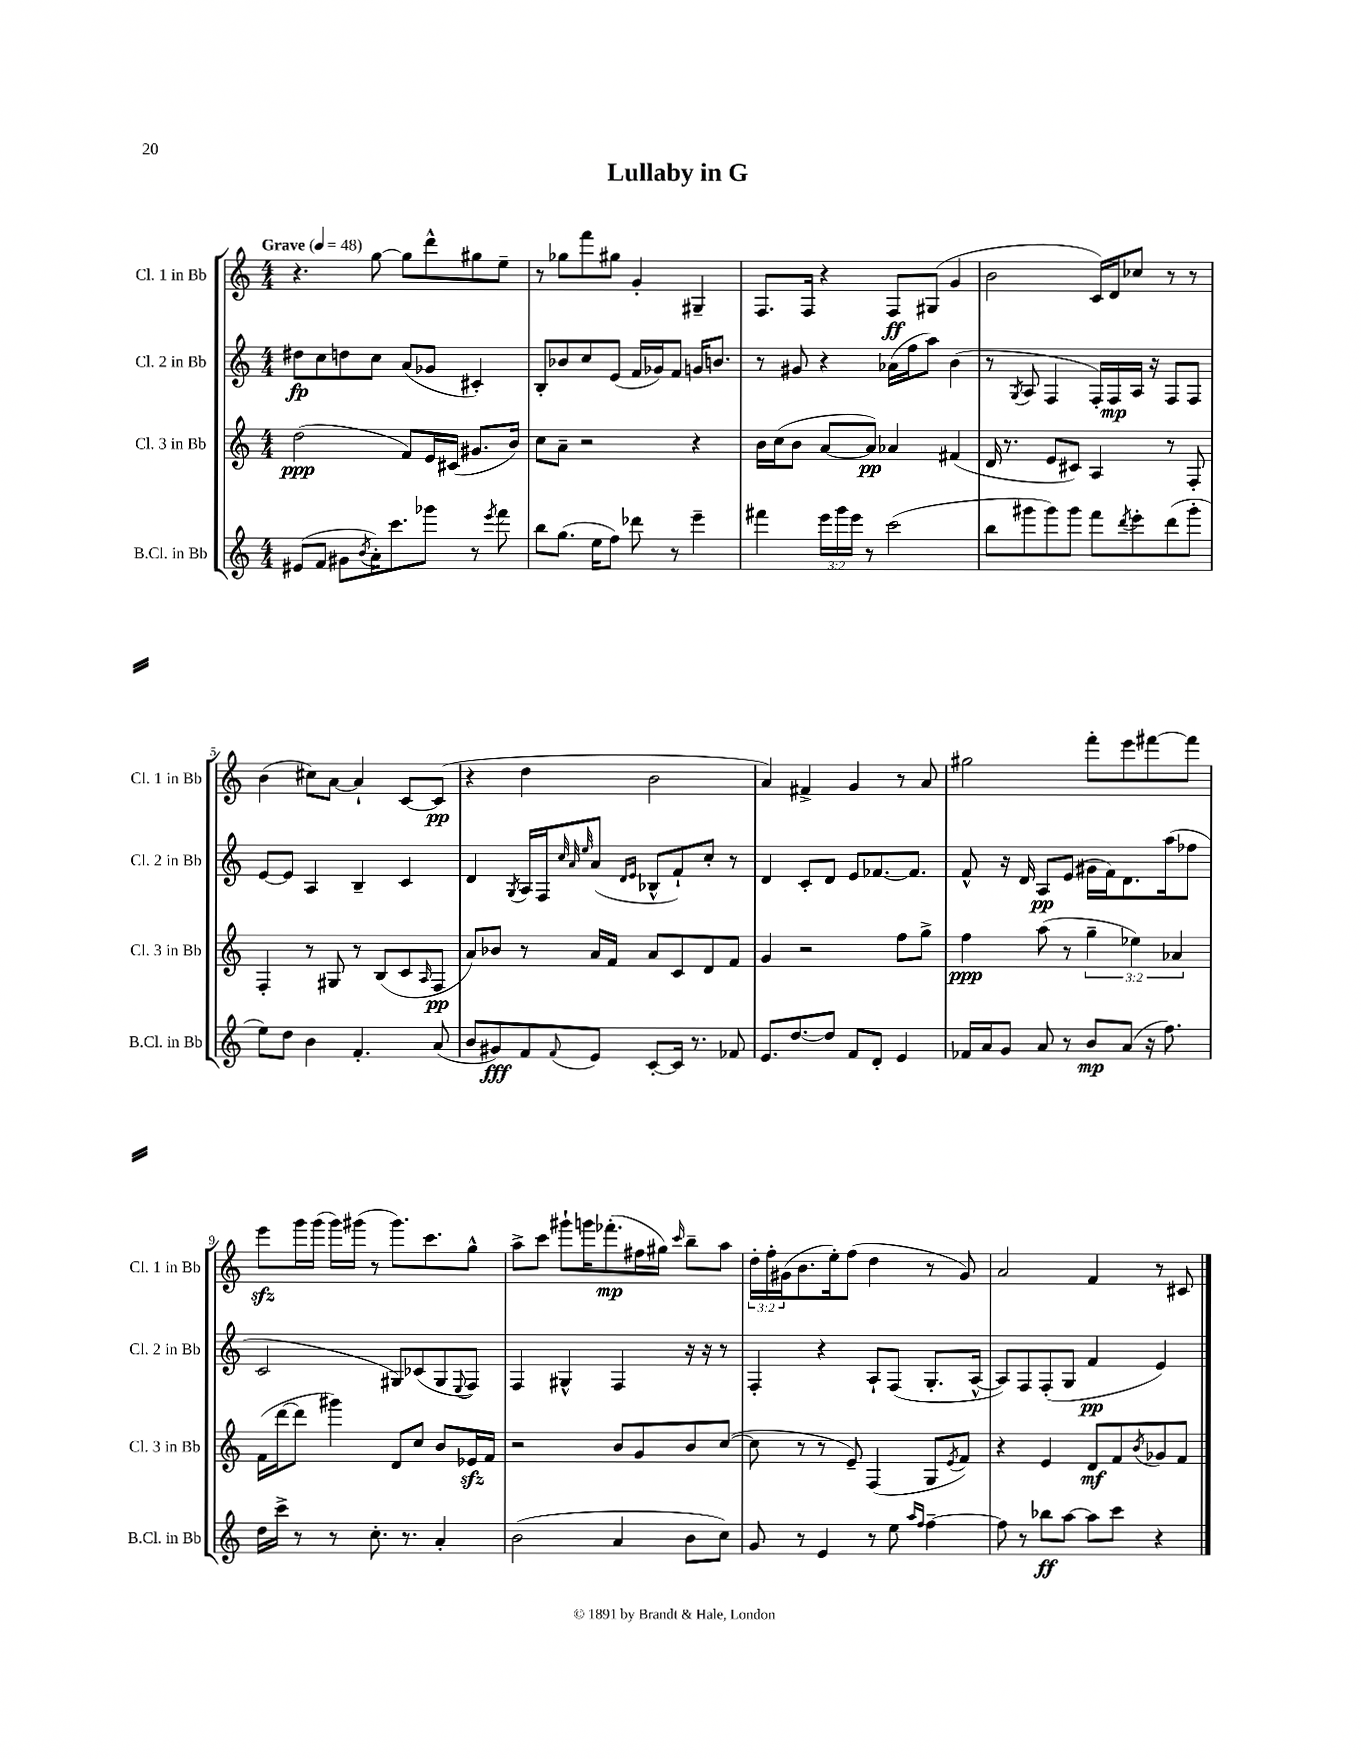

**kern	**kern	**kern	**kern
*staff4	*staff3	*staff2	*staff1
*clefG2	*clefG2	*clefG2	*clefG2
*k[]	*k[]	*k[]	*k[]
*M4/4	*M4/4	*M4/4	*M4/4
*MM48	*MM48	*MM48	*MM48
(8e#	(2dd	8dd#	4.r
8f	.	8cc	.
8g#	.	8dd	.
8qb	.	.	.
16a')	.	8cc	[8gg
8.ccc	.	.	.
.	8f)	(8a	8gg]
8ggg-	16e	8g-	8ddd^^
.	(16c#	.	.
8r	8.g#	4c#')	8gg#
8qeee	.	.	.
8fff	.	.	8ee~
.	16b)	.	.
=	=	=	=
8bb	8cc	8B'	8r
(8.gg	8a~	8b-	8gg-
.	2r	8cc	8fff
16ee	.	.	.
8ff)	.	(8e	8gg#
8ddd-	.	16f	4g'
.	.	16g-)	.
8r	.	8f	.
4eee~	4r	16g	4G#~
.	.	8.b	.
=	=	=	=
4fff#	16b	8r	8.F
.	(16cc	.	.
.	8b	8g#	.
.	.	.	16F
24eee	[8a	4r	4r
24ggg	.	.	.
24eee	.	.	.
8r	8a])	.	.
(2ccc	4a-	(16a-	8F
.	.	16ff	.
.	.	8aa)	(8G#
.	(4f#	(4b	4g
=	=	=	=
8bb	16d	8r	2b
.	8.r	.	.
.	.	8qG	.
8ggg#	.	8A	.
8ggg#)	8e	4F	.
8ggg#	8c#)	.	.
8fff	4A	16F')	16c)
.	.	16F	16d
8qddd	.	.	.
8eee'	.	16A	8cc-
.	.	16r	.
(8ddd	8r	8F	8r
8ggg#'	8F'	8F	8r
=	=	=	=
8ee)	4F'	[8e	(4b
8dd	.	8e]	.
4b	8r	4A	8cc#)
.	8G#	.	[8a
4.f'	8r	4B~	4a`]
.	(8B	.	.
.	8c	4c	[8c
.	16qqA	.	.
(8a	8F	.	(8c]
=	=	=	=
8b	8a)	4d	4r
8g#)	8b-	.	.
.	.	8qG	.
8f	8r	16A	4dd
.	.	16F	.
.	.	32qqcc	.
.	.	32qqa	.
8qqf	.	32qqee	.
8e	16a	(8a	.
.	16f	.	.
.	.	16qqd	.
.	.	16qqe	.
[8c'	8a	8B-^^	2b
16c]	8c	8f`)	.
8.r	.	.	.
.	8d	8cc'	.
8f-	8f	8r	.
=	=	=	=
8.e	4g	4d	4a)
[8.dd	.	.	.
.	2r	8c'	4f#^
8dd]	.	8d	.
8f	.	8e	4g
8d'	.	[8.f-	.
4e	8ff	.	8r
.	.	8.f-]	.
.	8gg^	.	8a
=	=	=	=
16f-	4ff	8f^^	2gg#
16a	.	.	.
8g	.	16r	.
.	.	16d	.
8a	(8aa	8A	.
8r	8r	(8e	.
8b	6gg~	16g#	8fff'
.	.	16f)	.
(8a	.	8.d	8eee
.	6ee-)	.	.
16r	.	.	[8fff#
8.ff)	.	(16aa	.
.	6a-	.	.
.	.	8ff-	8fff#]
=	=	=	=
16dd	(16f	2c	8eee
16ccc^	[16ddd	.	.
8r	8ddd]	.	16ggg
.	.	.	(16ggg
8r	4ggg#)	.	16ggg)
.	.	.	(16ggg#
8.cc'	.	.	8r
.	8d	8G#)	8.ggg#)
8.r	.	.	.
.	8cc	(8c-	.
.	.	.	8.ccc
4a'	8b	8G#	.
.	.	8qqE	.
.	16e-	8F)	8gg^^
.	16f	.	.
=	=	=	=
(2b	2r	4F	8aa^
.	.	.	8ccc
.	.	4G#^^	8ggg#`
.	.	.	16ggg
.	.	.	(8.fff-'
4a	8b	4F	.
.	8g	.	16ff#
.	.	.	16gg#)
.	.	.	16qqccc
8b	8b	16r	8bb~
.	.	16r	.
8cc)	([8cc	8r	8aa
=	=	=	=
8g	8cc]	4F'	24dd'
.	.	.	24ff'
.	.	.	(24g#
8r	8r	.	8.b
4e	8r	4r	.
.	.	.	16ee')
.	8e~)	.	(8ff
8r	(4F	8A`	4dd
8ee	.	(8F	.
16qqaa	.	.	.
16qqff	.	.	.
[4ff~	8G	8.G'	8r
.	8qe	.	.
.	8f)	.	8g#)
.	.	[16A^^	.
=	=	=	=
8ff]	4r	8A])	2a
8r	.	8F	.
8bb-	4e	(8F'	.
[8aa	.	8G	.
8aa]	8d	4f	4f
8ccc	8f	.	.
.	8qb	.	.
4r	8g-	4e)	8r
.	8f	.	8c#
==	==	==	==
*-	*-	*-	*-
